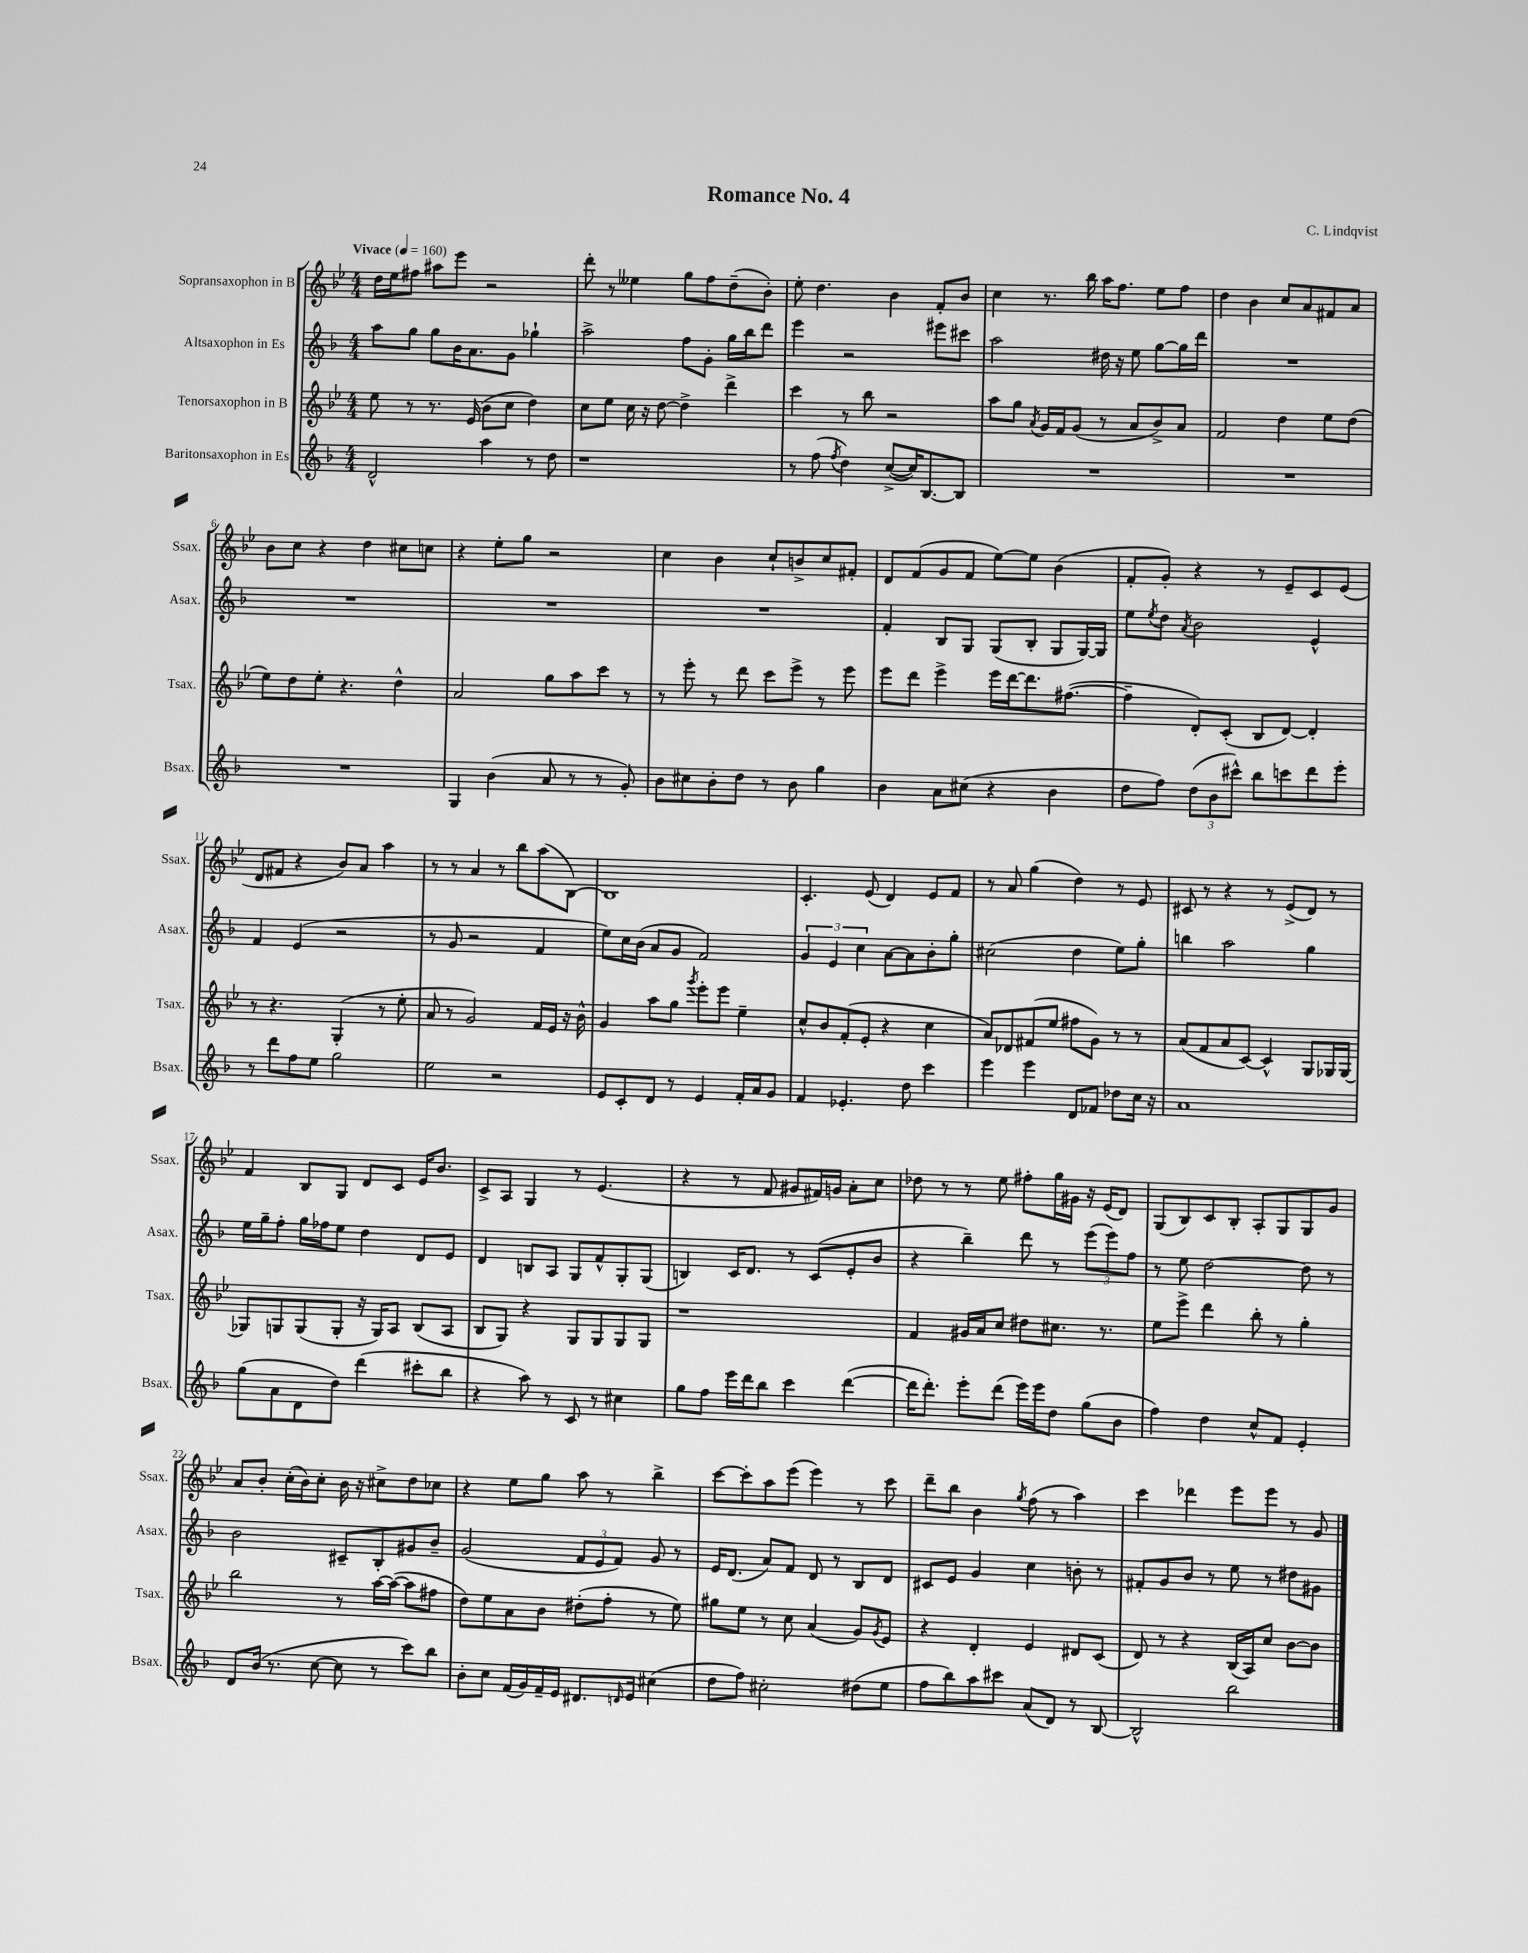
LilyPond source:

\header { title = "Romance No. 4" composer = "C. Lindqvist" }
<<
\new StaffGroup <<
\new Staff = "s0" \with { instrumentName = "Sopransaxophon in B" shortInstrumentName = "Ssax." } {
    \clef treble \key bes \major \numericTimeSignature \time 4/4 \tempo "Vivace" 4 = 160
    d''16 ees''16 fis''8 ais''8 ees'''8 r2 |
    d'''8-. r8 eeses''4 g''8 f''8 d''8--( bes'8-.) |
    ees''8-. d''4. bes'4 f'8-. bes'8 |
    c''4 r8. bes''16 a''16 f''8. ees''8 f''8 |
    d''4 bes'4 c''8 a'8 fis'8 a'8 |
    bes'8 c''8 r4 d''4 cis''8 c''8 |
    r4 ees''8-. g''8 r2 |
    c''4 bes'4 c''8-! b'8-> c''8 fis'8-. |
    d'8 f'8( g'8 f'8 ees''8~) ees''8 bes'4( |
    f'8-. g'8-.) r4 r8 ees'8-- c'8 ees'8( |
    d'8 fis'8 r4 bes'8) a'8 a''4 |
    r8 r8 a'4 r8 bes''8 a''8( bes8~) |
    bes1 |
    c'4.-. ees'8( d'4) ees'8 f'8 |
    r8 a'8 g''4( d''4) r8 ees'8 |
    cis'8 r8 r4 r8 ees'8->( d'8) r8 |
    f'4 bes8 g8 d'8 c'8 ees'16 bes'8. |
    c'8-> a8 g4 r8 ees'4.( |
    r4 r8 f'8 gis'8 fis'16) g'16 a'8-. c''8 |
    des''8 r8 r8 ees''8 fis''8-. g''16 gis'16 r16 ees'16( d'8) |
    g8( bes8) c'8 bes8-. a8-. g8 g8 g'8 |
    a'8 bes'8-. c''16-.( bes'16) c''8-. bes'16 r16 cis''8-> d''8 ces''8 |
    r4 ees''8 g''8 a''8 r8 bes''4-> |
    c'''8~ c'''8-. a''8 ees'''8( ees'''4) r8 c'''8 |
    d'''8-- bes''8 bes'4 \acciaccatura { g''8 } f''8( r8 a''4) |
    c'''4 des'''4 ees'''8 ees'''8 r8 g'8 \bar "|." |
}
\new Staff = "s1" \with { instrumentName = "Altsaxophon in Es" shortInstrumentName = "Asax." } {
    \clef treble \key f \major \numericTimeSignature \time 4/4
    a''8 g''8 g''8 bes'16 a'8. g'8 ges''4-! |
    a''2-> f''8 g'8-. g''16 bes''16 d'''8 |
    e'''4 r2 eis'''8 cis'''8 |
    a''2 dis''16 r16 e''8 g''8~ g''16 d'''16 |
    R1 |
    R1 |
    R1 |
    R1 |
    f'4-. bes8 g8 g8( bes8-. g8 g16~) g16 |
    e''8 \acciaccatura { e''8 } d''8 \acciaccatura { a'8 } bes'2 e'4-^ |
    f'4 e'4( r2 |
    r8 g'8 r2 f'4 |
    e''8) c''16 bes'16( a'8 g'8 f'2) |
    \tuplet 3/2 { g'4 e'4 c''4 } a'8~ a'8 bes'8-. g''8-. |
    cis''2( d''4 e''8) g''8-. |
    b''4 a''2 g''4 |
    e''16 g''16-- f''8-. g''16 fes''16 e''8 d''4 d'8 e'8 |
    d'4 b8 a8 g8 f'8-^ g8-. g8( |
    b4) c'16 d'8. r8 c'8( e'8-. bes'8 |
    r4 bes''4--) d'''8 r8 \tuplet 3/2 { e'''8( e'''8) f''8 } |
    r8 e''8 d''2~ d''8 r8 |
    bes'2 cis'8-- bes8-. gis'8 bes'8-- |
    g'2( \tuplet 3/2 { f'8 e'8 f'8) } g'8 r8 |
    e'16 d'8.( a'8) f'8 d'8 r8 bes8 d'8 |
    cis'8 e'8 g'4 c''4 b'8-. r8 |
    fis'8-. g'8 bes'8 r8 e''8 r8 dis''8 gis'8 \bar "|." |
}
\new Staff = "s2" \with { instrumentName = "Tenorsaxophon in B" shortInstrumentName = "Tsax." } {
    \clef treble \key bes \major \numericTimeSignature \time 4/4
    ees''8 r8 r8. ees'16( bes'8 c''8 d''4) |
    c''8 ees''8 c''16 r16 d''8~ d''4-> d'''4-> |
    c'''4 r8 bes''8 r2 |
    a''8 g''8 \acciaccatura { a'8 } g'16 f'16 g'8( r8 a'8 bes'8->) a'8 |
    f'2 d''4 ees''8 d''8( |
    ees''8) d''8 ees''8-. r4. d''4-^ |
    a'2 g''8 a''8 c'''8 r8 |
    r8 ees'''8-. r8 d'''8 c'''8 ees'''8-> r8 ees'''8 |
    ees'''8 d'''8 ees'''4-> ees'''16 d'''16~ d'''8. fis''8.~( |
    fis''4-- d'8-.) c'8-.( bes8 d'8~) d'4-. |
    r8 r4. g4-.( r8 ees''8-. |
    a'8 r8 g'2) f'16 ees'16 r16 bes'16-^ |
    g'4 a''8 g''8 \acciaccatura { g'''8 } ees'''8-. ees'''8 ees''4-- |
    c''8-^ bes'8 f'8-.( ees'8-. r4 c''4 |
    a'8) des'8 fis'8( ees''8 fis''8 g'8) r8 r8 |
    a'8( f'8 a'8 c'8~) c'4-^ g8 ges16 ges16~ |
    ges8 g8 g8( g8-. r16 g16) a8 bes8( a8 |
    bes8 g8) r4 g8 g8 g8 g8 |
    r1 |
    f'4 gis'16 a'16 c''8 dis''8 cis''8. r8. |
    ees''8 ees'''8-> d'''4 bes''8-. r8 g''4-. |
    bes''2 r8 a''16~ a''16~( a''8 fis''8 |
    d''8) ees''8 a'8 bes'8 dis''8-.( f''8-. r8 ees''8) |
    gis''8 ees''8 r8 c''8 a'4( g'8) \acciaccatura { g'8 } ees'8 |
    r4 d'4-. ees'4 dis'8 c'8( |
    d'8) r8 r4 bes16( a16) c''8 bes'8~ bes'8 \bar "|." |
}
\new Staff = "s3" \with { instrumentName = "Baritonsaxophon in Es" shortInstrumentName = "Bsax." } {
    \clef treble \key f \major \numericTimeSignature \time 4/4
    d'2-^ a''4 r8 d''8 |
    r1 |
    r8 f''8( \acciaccatura { f''8 } d''4) c''8~->( c''16) bes8.~ bes8 |
    R1 |
    R1 |
    R1 |
    g4 bes'4( a'8 r8 r8 g'8-.) |
    bes'8 cis''8 bes'8-. d''8 r8 bes'8 g''4 |
    bes'4 a'8 cis''8( r4 bes'4 |
    d''8 f''8) \tuplet 3/2 { d''8( bes'8 cis'''8-^) } bes''8 c'''8 d'''8 e'''8-. |
    r8 d'''8 f''8 e''8 g''2 |
    e''2 r2 |
    e'8 c'8-. d'8 r8 e'4 f'16-. a'16 g'8 |
    f'4 ees'4.-. d''8 c'''4 |
    e'''4 e'''4 d'8 fes'8 des''8 c''16 r16 |
    a'1 |
    g''8( a'8 d'8 d''8) d'''4( cis'''8-. bes''8 |
    r4 a''8) r8 c'8 r8 cis''4 |
    g''8 f''8 e'''16 d'''16 bes''8 c'''4 d'''4~( |
    d'''16 d'''8.-.) e'''8-. d'''8( e'''16) e'''16 d''8 g''8( bes'8 |
    f''4) d''4 c''8-^ f'8 e'4-. |
    d'8 bes'16( r8. c''8~ c''8 r8 c'''8) bes''8 |
    bes'8-. c''8 f'16( g'16) f'16-- e'16 dis'8. \grace { d'16 } e'16 cis''4( |
    d''8 f''8) cis''2-. dis''8( e''8 |
    f''8 bes''8) a''8 cis'''8 a'8( d'8) r8 bes8~ |
    bes2-^ bes''2 \bar "|." |
}
>>
>>
